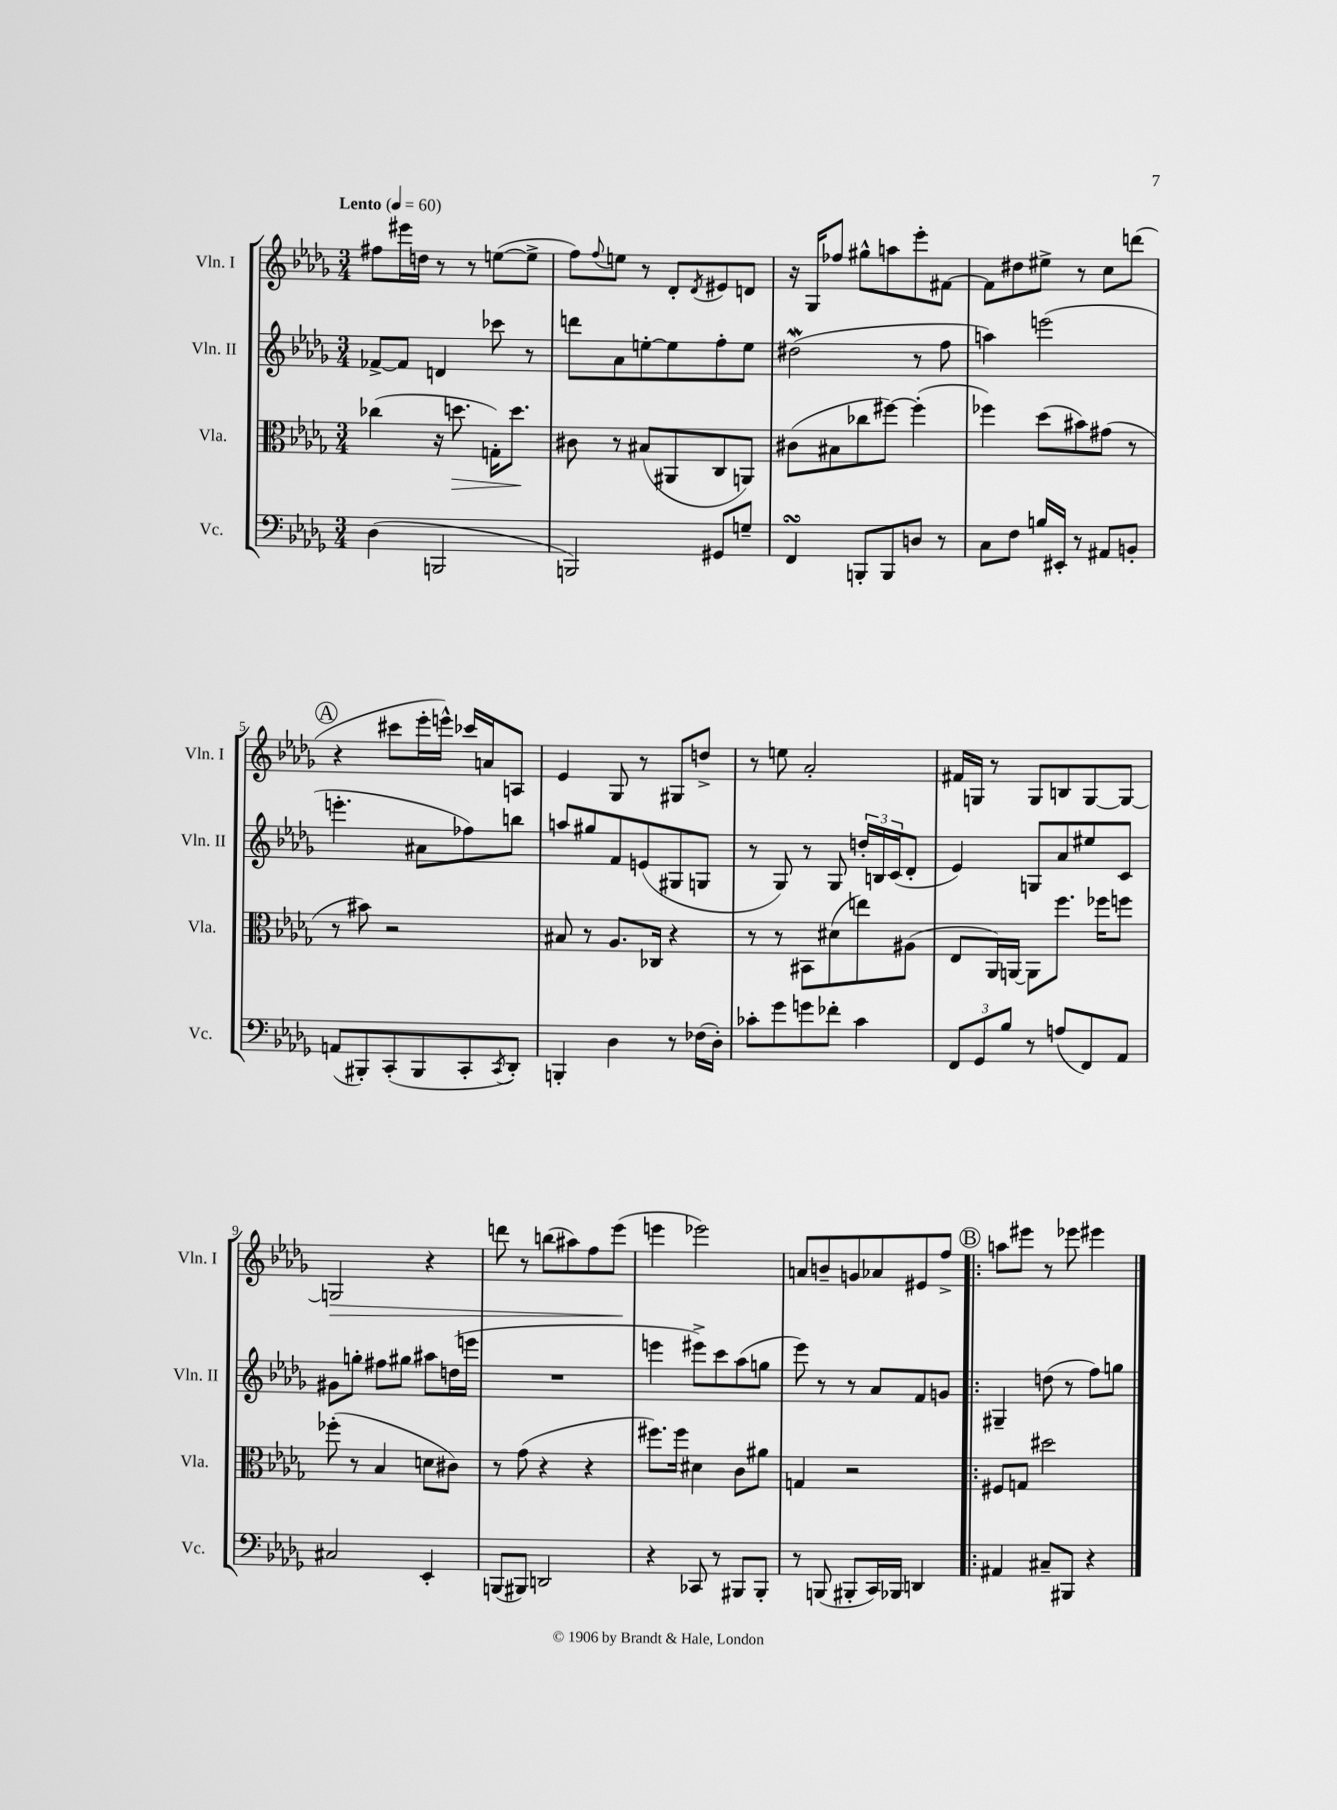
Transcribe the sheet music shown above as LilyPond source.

<<
\new StaffGroup <<
\new Staff = "s0" \with { instrumentName = "Vln. I" shortInstrumentName = "Vln. I" } {
    \clef treble \key des \major \numericTimeSignature \time 3/4 \tempo "Lento" 4 = 60
    fis''8 eis'''16 d''16 r8 r8 e''8~( e''8-> |
    f''8) \appoggiatura { f''8 } e''8 r8 des'8-. \acciaccatura { des'8 } eis'8 d'8 |
    r16 ges16 fes''8 gis''8-^ a''8 ees'''8-. fis'8~ |
    fis'8 dis''8 eis''8-> r8 c''8 d'''8( |
    \mark \markup { \circle "A" } r4 cis'''8 ees'''16-. e'''16-^) ces'''16 a'16 a8 |
    ees'4 ges8 r8 gis8 d''8-> |
    r8 e''8 aes'2-. |
    fis'16 g16 r8 g8 b8 g8~ g8~ |
    g2\> r4 |
    d'''8 r8 b''8( ais''8) f''8 ees'''8\!( |
    e'''4 ees'''2) |
    a'8 b'8-- g'8 aes'8 eis'8 f''8-> |
    \mark \markup { \circle "B" } \bar ".|:" a''8 eis'''8 r8 ees'''8 eis'''4 \bar "|." |
}
\new Staff = "s1" \with { instrumentName = "Vln. II" shortInstrumentName = "Vln. II" } {
    \clef treble \key des \major \numericTimeSignature \time 3/4
    fes'8~-> fes'8 d'4 ces'''8 r8 |
    d'''8 aes'8 e''8~-. e''8 f''8-. e''8 |
    dis''2\mordent( r8 f''8 |
    a''4) e'''2( |
    \mark \markup { \circle "A" } e'''4.-. ais'8 fes''8) b''8 |
    a''8 gis''8 f'8 e'8( gis8 g8 |
    r8 ges8) r8 ges8 \tuplet 3/2 { d''16-. b16 c'16( } des'8-. |
    ees'4) g8 aes'8 eis''8 c'8 |
    gis'8 g''8-. fis''8 gis''8 ais''8 d''16( e'''16 |
    R2. |
    e'''4 eis'''8->) c'''8 aes''8( g''8 |
    ees'''8) r8 r8 aes'8 f'8 g'8 |
    \mark \markup { \circle "B" } \bar ".|:" gis4-- d''8( r8 f''8) g''8 \bar "|." |
}
\new Staff = "s2" \with { instrumentName = "Vla." shortInstrumentName = "Vla." } {
    \clef alto \key des \major \numericTimeSignature \time 3/4
    ces''4( r16 d''8.\> g16-.) d''8.\! |
    cis'8 r8 bis8( ais,8 c8 a,8) |
    cis'8( bis8 ces''8 fis''8~) fis''4-.( |
    fes''4) des''8( bis'8) gis'8( r8 |
    \mark \markup { \circle "A" } r8 bis'8) r2 |
    bis8 r8 aes8. ces16 r4 |
    r8 r8 bis,8 dis'8( e''8) ais8( |
    ees8 aes,16) a,16~ a,8 f''8. fes''16 f''8 |
    fes''8-.( r8 bes4 d'8 cis'8) |
    r8 ges'8( r4 r4 |
    fis''8.) fis''16 dis'4 c'8 ais'8 |
    g4 r2 |
    \mark \markup { \circle "B" } \bar ".|:" fis8 g8 dis''2 \bar "|." |
}
\new Staff = "s3" \with { instrumentName = "Vc." shortInstrumentName = "Vc." } {
    \clef bass \key des \major \numericTimeSignature \time 3/4
    des4( b,,2 |
    b,,2) gis,8 g8-- |
    f,4\turn b,,8-. b,,8 d8 r8 |
    c8 f8 b16 eis,16-. r8 ais,8 b,8-. |
    \mark \markup { \circle "A" } a,8( bis,,8-.) c,8-.( bis,,8 c,8-. \acciaccatura { c,8 } des,8-.) |
    b,,4-. des4 r8 fes16( des16-.) |
    ces'8-. ges'8 g'8 fes'8-. ces'4 |
    \tuplet 3/2 { f,8 ges,8 bes8 } r8 a8( f,8) aes,8 |
    cis2 ees,4-. |
    b,,8( bis,,8) d,2 |
    r4 ces,8 r8 bis,,8 bis,,8-. |
    r8 b,,8( bis,,8-. c,16) bes,,16 d,4 |
    \mark \markup { \circle "B" } \bar ".|:" ais,4 cis8-- bis,,8 r4 \bar "|." |
}
>>
>>
